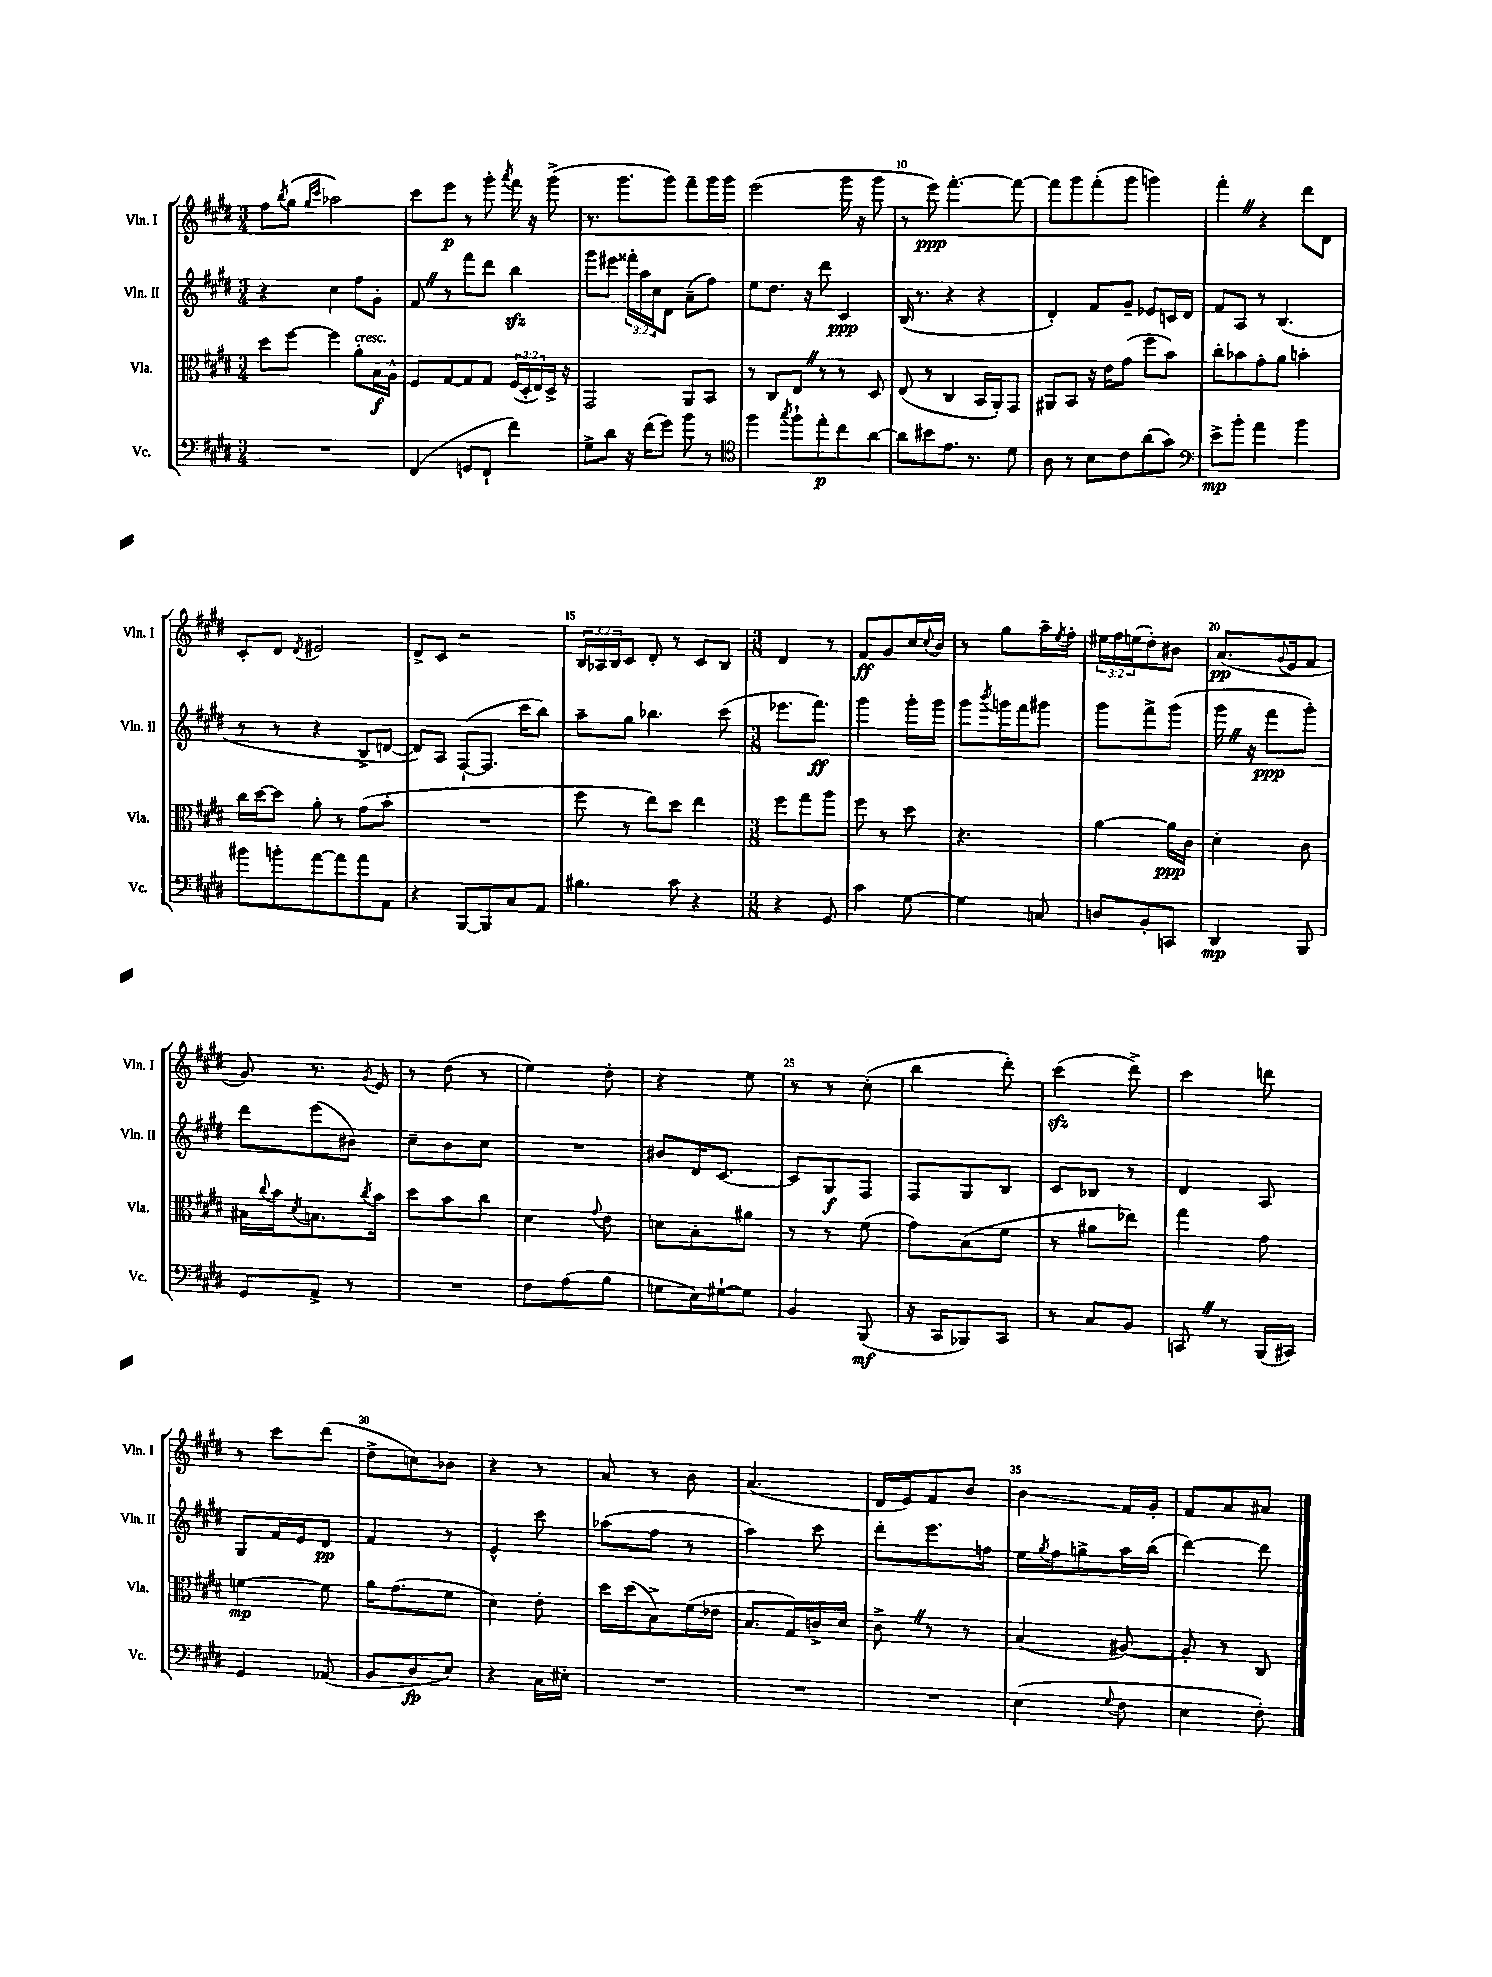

**kern	**kern	**kern	**kern
*staff4	*staff3	*staff2	*staff1
*clefF4	*clefC3	*clefG2	*clefG2
*k[f#c#g#d#]	*k[f#c#g#d#]	*k[f#c#g#d#]	*k[f#c#g#d#]
*M3/4	*M3/4	*M3/4	*M3/4
2.r	8dd#\L	4r	8ff#\L
.	.	.	8qbb/
.	[8ff#\J	.	(8gg#\J
.	.	.	16qqgg#/LL
.	.	.	16qqccc#/JJ
.	4ff#\]	4cc#\	2aa-\)
.	8a'\L	8ff#\L	.
.	16B\L	8g#'\J	.
.	16A^^\JJ	.	.
=	=	=	=
(4FF#/	8F#/L	8f#/	8ccc#\L
.	[8G#/	8r	8eee\J
8GG/L	8G#/]	8fff#\L	8r
8FF#`/J	8G#/J	8ddd#\J	8ggg#'\
.	.	.	8qaaa/
4f#\)	(24F#/LL	4bb\	16fff#\
.	24D#'/	.	.
.	.	.	16r
.	24E/)	.	.
.	16D#^/JJ	.	(8ggg#^\
.	16r	.	.
=	=	=	=
8G#^\L	2GG#/	8ggg#\L	8.r
8d#\J	.	8eee#\J	.
.	.	.	8.ggg#\L
16r	.	24fff##'\LL	.
.	.	24aa\	.
(16f#\LK	.	.	.
.	.	24cc#\J	.
8g#\J)	.	8d#\J	8ggg#\J)
8b\	8AA/L	(8a~\L	8fff#~\L
8r	8BB/J	8ff#\J)	16ggg#\L
.	.	.	16ggg#\JJ
=	=	=	=
*clefC4	*	*	*
4ff#\	8r	8ee\L	(2eee\
.	8C#/L	8.dd#\J	.
8qgg#/	.	.	.
8ff#`\L	8E/J	.	.
.	.	16r	.
8ee'\	8r	8ddd#\	.
8cc#\	8r	4c#/	16ggg#\
.	.	.	16r
[8a\J	8D#/	.	8ggg#\
=	=	=	=
8a\]L	(8E/	(16B/	8r
.	.	8.r	.
8b#\	8r	.	8eee\)
8.e\J	4C#/	4r	[4.fff#'\
8.r	.	.	.
.	16BB/LL	4r	.
.	16AA'/J)	.	.
8d#\	8GG#/J	.	8fff#\_
=	=	=	=
8A\	8AA#/L	4d#'/)	8fff#\]L
8r	8BB/J	.	8ggg#\
8B\L	16r	8f#/L	(8fff#'\
.	16e\LK	.	.
8c#\	(8g#\J	8g#~/J	8ggg#\J
(8a\	8ff#\L	8e-/L	4ggg\)
8g#\J)	8b\J)	16c/L	.
.	.	16d#/JJ	.
=	=	=	=
*clefF4	*	*	*
8e^\L	8cc#'\L	8f#/L	4fff#'\
8b'\J	8b-\	8A/J	.
4a\	8g#'\	8r	4r
.	8a\J	(4.B/	.
4b\	4b'\	.	8ddd#\L
.	.	.	8d#\J
=	=	=	=
8b#\L	16cc#\LL	8r	8c#'/L
.	[16dd#\J	.	.
8b'\	8dd#\]J	8r	8d#/J
.	.	.	8qd#/
[8a\	8a'\	4r	2e#/
8a\]	8r	.	.
8a\	(8g#\L	8B^/L	.
8AA\J	8b'\J	[8d/J	.
=	=	=	=
4r	2.r	8d/]L)	8d#^/L
.	.	8A/J	8c#/J
[8BBB/L	.	([8F#`/L	2r
8BBB/]	.	8.F#/]J	.
8C#/	.	.	.
.	.	16ccc#\LK	.
8AA/J	.	8bb\J)	.
=	=	=	=
4.B#\	8ff#\	8aa~\L	24B/LL
.	.	.	24A-/
.	.	.	24B/J
.	8r	8gg#\J	8c#/J
.	8ee\L)	4.bb-\	8d#'/
8c#\	8dd#\J	.	8r
4r	4ee\	.	8c#/L
.	.	(8ccc#\	8B/J
=	=	=	=
*M3/8	*M3/8	*M3/8	*M3/8
4r	8ff#\L	8.eee-\L	4d#/
.	8gg#\	.	.
.	.	8.fff#\J)	.
8GG#/	8aa\J	.	8r
=	=	=	=
4c#\	8ff#\	4ggg#\	8f#/L
.	8r	.	8g#/
[8G#\	8dd#\	16ggg#'\LL	16cc#/L
.	.	.	8qqcc#/
.	.	16ggg#\JJ	16b/JJ
=	=	=	=
4G#\]	4.r	8ggg#\L	8r
.	.	8qbbb/	.
.	.	16ggg\L	8gg#\L
.	.	16fff#\J	.
8C/	.	8ggg#\J	16aa~\L
.	.	.	8qee/
.	.	.	16ff#'\JJ
=	=	=	=
8D/L	[4a\	8ggg#\L	24ee#\LL
.	.	.	24ff#\
.	.	.	(24ee\J
8BB'/	.	8fff#^\	8dd#'\)
8CC/J	16a\]LL	(8ggg#\J	8b#\J
.	16c#\JJ	.	.
=	=	=	=
4DD#/	4d#'\	16ggg#\	(8.a/L
.	.	16r	.
.	.	8fff#\L	.
.	.	.	8qqg#/
.	.	.	16e/k
8BBB/	8c#\	8ggg#'\J)	8f#/J
=	=	=	=
8GG#/L	16B#\LL	8ddd#\L	8g#/)
.	8qqcc#/	.	.
.	16b\J	.	.
.	8qd#/	.	.
8AA^/J	8.B\	(8eee\	8.r
8r	.	8b#\J)	.
.	8qcc#/	.	8qg#/
.	16b\Jk	.	16e/
=	=	=	=
4.r	8dd#\L	8cc#~\L	8r
.	8b\	8b\	(8dd#\
.	8cc#\J	8cc#\J	8r
=	=	=	=
8F#\L	4d#\	4.r	4ee\)
(8A\	.	.	.
.	8qqg#/	.	.
8B\J	8e\	.	8dd#'\
=	=	=	=
8G\L	8d\L	8b#/L	4r
16E\L)	8B'\	16d#/K	.
[16G#`\J	.	[8.c#/J	.
8G#\]J	8a#\J	.	8ee\
=	=	=	=
4BB/	8r	8c#/]L	8r
.	8r	8G#/	8r
(8BBB/	(8f#\	8F#/J	(8cc#'\
=	=	=	=
16r	8g#\L)	8F#/L	4bb\
16CC#/LK	.	.	.
8BBB-/)	(8B\	8G#/	.
8CC#/J	8f#\J	8B/J	8ddd#'\)
=	=	=	=
8r	8r	8c#/L	(4ccc#\
8C#/L	8a#\L	8B-/J	.
8BB/J	8ee-\J)	8r	8ddd#^\)
=	=	=	=
8CC/	4gg#\	4d#/	4ccc#\
8r	.	.	.
(16BBB/LL	8g#\	8A/	8ddd\
16CC#/JJ)	.	.	.
=	=	=	=
4GG#/	[4f\	8G#/L	8r
.	.	16f#/L	8ccc#\L
.	.	16e/J	.
(8AA-/	8f\]	8d#/J	(8ddd#\J
=	=	=	=
8BB/L	16a\LK	4f#/	8dd#^\L
.	(8.g#\	.	.
8D#/	.	.	8cc\)
8E/J)	8f#\J	8r	8b-\J
=	=	=	=
4r	4d#\)	4e^^/	4r
16C#\LL	8e'\	8ccc#\	8r
16E#'\JJ	.	.	.
=	=	=	=
4.r	16dd#\LL	(8aa-\L	8a/
.	(16dd#\J	.	.
.	8B^\)	8ff#\J	8r
.	(16f#\L	8r	8b\
.	16e-\JJ	.	.
=	=	=	=
4.r	8.B/L	4aa\)	(4.a/
.	16G#/L)	.	.
.	16c^/	8ccc#\	.
.	16d#/JJ	.	.
=	=	=	=
4.r	8c#^\	8ddd#'\L	16d#/LL
.	.	.	16e/J)
.	8r	8.eee\	8f#/
.	8r	.	8b/J
.	.	16ff\Jk	.
=	=	=	=
(4E\	(4B/	16ee\LL	4b\
.	.	8qgg#/	.
.	.	16ff#\J	.
.	.	8gg^\	.
8qqG#/	.	.	.
8F#\	[8A#/)	16aa\L	16f#/LL
.	.	(16bb\JJ	16g#'/JJ
=	=	=	=
4E\	8A#'/]	[4ddd#\)	8f#/L
.	8r	.	8a/
8F#'\)	8C#/	8ddd#\]	8a#/J
==	==	==	==
*-	*-	*-	*-
